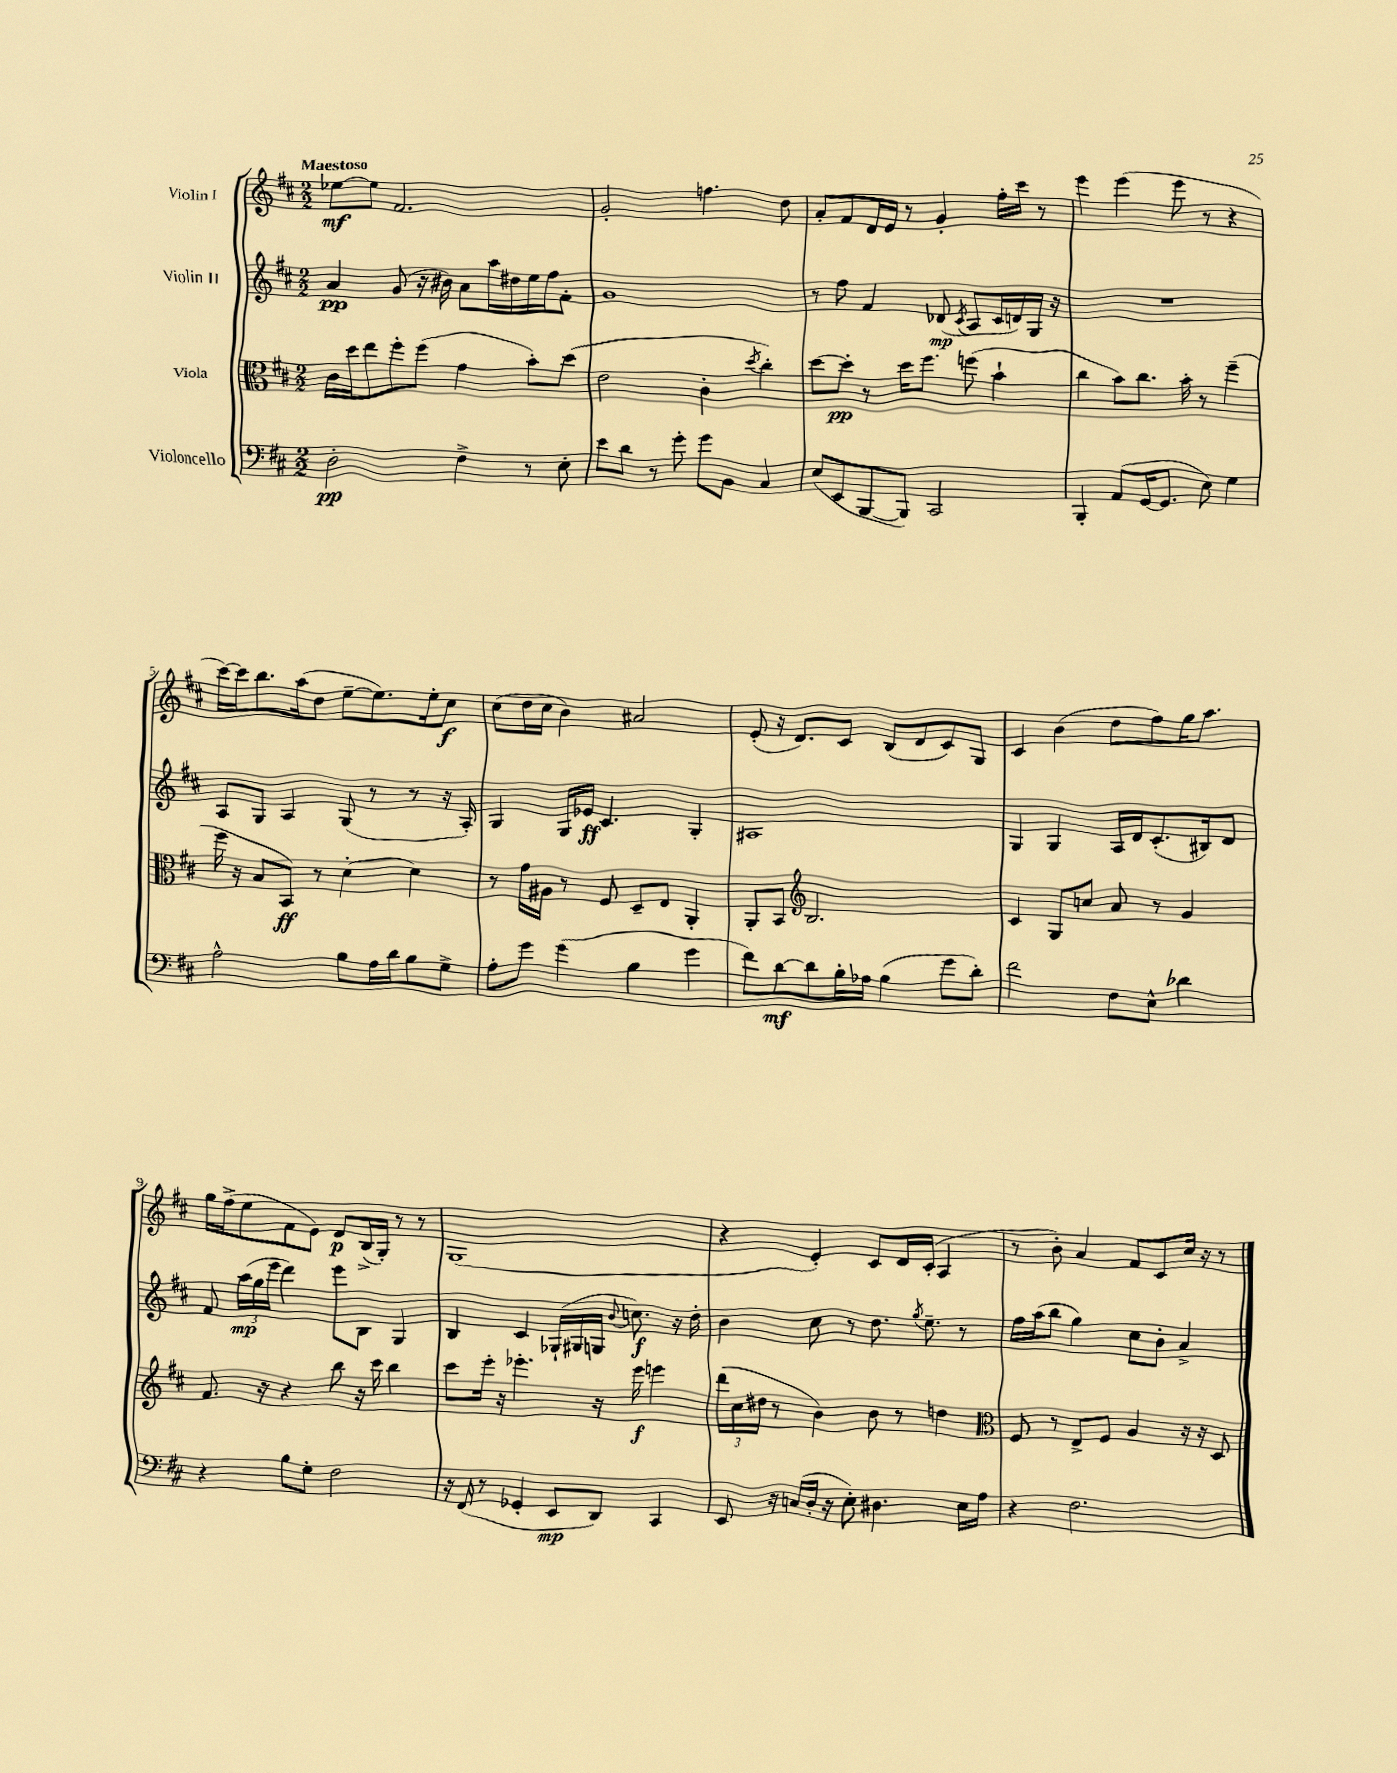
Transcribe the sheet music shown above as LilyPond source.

<<
\new StaffGroup <<
\new Staff = "s0" \with { instrumentName = "Violin I" } {
    \clef treble \key d \major \numericTimeSignature \time 2/2 \tempo "Maestoso"
    \autoBeamOff ees''8[~\mf ees''8] fis'2. |
    g'2-. f''4. d''8 |
    a'8[-. fis'8 d'16 e'16] r8 g'4-. fis''16[-. cis'''16] r8 |
    e'''4 e'''4( e'''8 r8 r4 |
    cis'''16[~) cis'''16 b''8. a''16( d''8] e''8[~-- e''8.) e''16-. cis''8]\f |
    cis''8[( d''16 cis''16] b'4) ais'2 |
    e'8-.( r16 d'8.[) cis'8] b8[( d'8 cis'8) g8] |
    cis'4 b'4( d''8[ fis''8) g''16 a''8.] |
    g''16[ fis''16->( e''8 fis'8 e'8]) d'8[\p b16->( g16]-.) r8 r8 |
    g1( |
    r4 e'4-.) cis'8[ d'16 cis'16]-.( a4 |
    r8 b'8-.) a'4 fis'8[ cis'8 cis''16] r16 r8 \bar "|." |
}
\new Staff = "s1" \with { instrumentName = "Violin II" } {
    \clef treble \key d \major \numericTimeSignature \time 2/2
    \autoBeamOff a'4\pp g'8( r16 bis'16) a'8[ a''16 dis''16 e''16 fis''16 fis'8]-. |
    g'1 |
    r8 fis''8 fis'4 des'8\mp( \acciaccatura { cis'8 } a8[ cis'16 d'16) g16] r16 |
    R1 |
    a8[ g8] a4 g8( r8 r8 r16 a16-.) |
    g4 g16[ ees'16]\ff cis'4. g4-. |
    ais1 |
    g4 g4 a16[ d'16 cis'8.-.( bis16) d'8] |
    fis'8 \tuplet 3/2 { a''16[\mp( g''16 e'''16] } d'''4) e'''8[ b8] g4 |
    b4 cis'4 ges16[-!( gis16 g16] \appoggiatura { b'8 } c''8.\f) r16 d''16-. |
    b'4 cis''8 r8 d''8. \acciaccatura { g''8 } e''8.-- r8 |
    fis''16[ a''16( b''8] g''4) cis''8[ b'8]-. a'4-> \bar "|." |
}
\new Staff = "s2" \with { instrumentName = "Viola" } {
    \clef alto \key d \major \numericTimeSignature \time 2/2
    \autoBeamOff cis'16[ d''16 e''8 fis''8-. fis''8]( g'4 b'8[-.) d''8]( |
    e'2 cis'4-. \acciaccatura { d''8 } cis''4-.) |
    d''8[~ d''8]-.\pp r8 d''16[ fis''8.] f''8( b'4-! |
    cis''4 b'8[) cis''8.] b'16-. r8 fis''4--( |
    fis''16 r16 b8[ b,8]\ff) r8 d'4~-. d'4 |
    r8 g'16[ ais16] r8 fis8 d8[-- e8] a,4-. |
    a,8[-. b,8] \clef treble b2. |
    cis'4 g8[ c''8] a'8 r8 g'4 |
    fis'8. r16 r4 b''8 r16 cis'''16 b''4 |
    cis'''8[ e'''16]-. r16 ees'''4.-. r16 ees'''16\f e'''4 |
    \tuplet 3/2 { d'''16[( cis''16 dis''16] } r8 b'4) b'8 r8 d''4 |
    \clef alto fis8 r8 e8[-> fis8] a4 r16 r16 d8 \bar "|." |
}
\new Staff = "s3" \with { instrumentName = "Violoncello" } {
    \clef bass \key d \major \numericTimeSignature \time 2/2
    \autoBeamOff d2-.\pp fis4-> r8 e8-. |
    e'8[ d'8] r8 g'8-. g'8[ b,8] cis4 |
    e8[( e,8 b,,8~ b,,8]) cis,2 |
    b,,4-. a,8[( g,16~ g,8.] e8) g4 |
    a2-^ b8[ a16 d'16 b8 g8]-> |
    a8[-. g'8] g'4( b4 g'4 |
    fis'8[) d'8~\mf d'8 b16-. aes16] b4( g'8[ d'8]-.) |
    fis'2 fis8[ e8]-^ des'4 |
    r4 b8[ g8]-. fis2 |
    r16 fis,16( r8 ges,4-. e,8[\mp d,8]) cis,4 |
    e,8 r16 c16[( d16]-. r16 e8-.) dis4. e16[ a16] |
    r4 fis2. \bar "|." |
}
>>
>>
